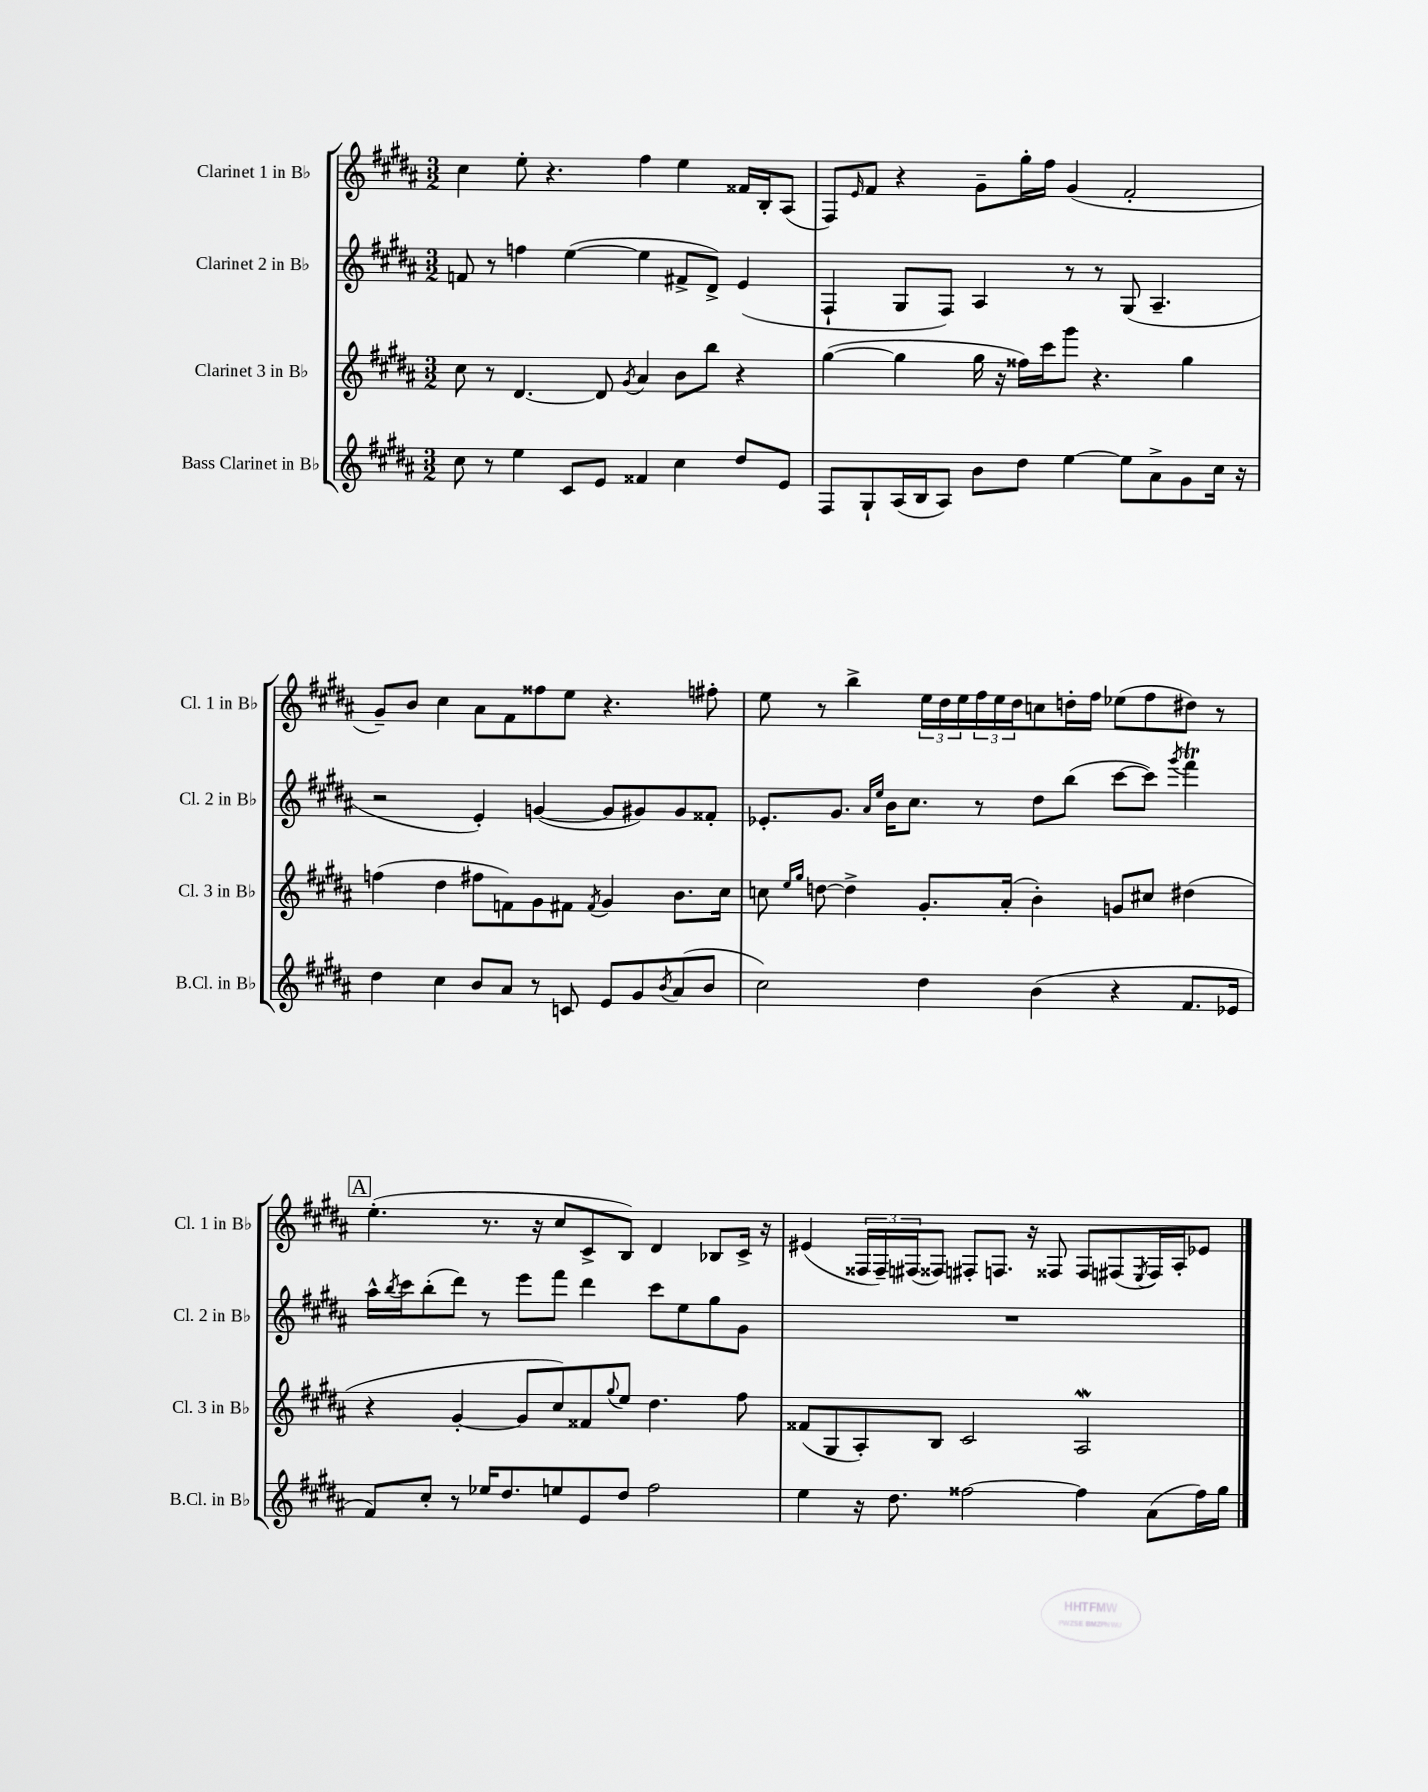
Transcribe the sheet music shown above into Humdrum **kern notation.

**kern	**kern	**kern	**kern
*part4	*part3	*part2	*part1
*staff4	*staff3	*staff2	*staff1
*I"Bass Clarinet in B♭	*I"Clarinet 3 in B♭	*I"Clarinet 2 in B♭	*I"Clarinet 1 in B♭
*I'B.Cl. in B♭	*I'Cl. 3 in B♭	*I'Cl. 2 in B♭	*I'Cl. 1 in B♭
*clefG2	*clefG2	*clefG2	*clefG2
*k[f#c#g#d#a#]	*k[f#c#g#d#a#]	*k[f#c#g#d#a#]	*k[f#c#g#d#a#]
*M3/2	*M3/2	*M3/2	*M3/2
=1	=1	=1	=1
8cc#\	8cc#\	8fn/	4cc#\
8r	8r	8r	.
4ee\	[4.d#/	4ffn\	8ee'\
.	.	.	4.r
8c#/L	.	([4ee\	.
8e/J	8d#/]	.	.
.	8qg#/	.	.
4f##X/	4a#/	4ee\]	4ff#\
4cc#\	8b\L	8f#X^/L	4ee\
.	8bb\J	8d#^/J)	.
8dd#/L	4r	(4e/	16f##X/LL
.	.	.	16B'/J
8e/J	.	.	(8A#/J
=2	=2	=2	=2
8F#/L	([4gg#\	4F#`/	8F#/L)
.	.	.	16qqe/
8G#`/	.	.	8f#/J
(16A#/L	4gg#\]	8G#/L	4r
16B/J	.	.	.
8A#/J)	.	8F#/J)	.
8b\L	16gg#\	4A#/	8g#~\L
.	16r	.	.
8dd#\J	16ff##X\LL)	.	16gg#'\L
.	16ccc#\J	.	16ff#\JJ
[4ee\	8ggg#\J	8r	(4g#/
.	4.r	8r	.
8ee\L]	.	(8G#/	2f#'/
8a#^\	.	4.A#~/	.
8g#\	4gg#\	.	.
16cc#\Jk	.	.	.
16r	.	.	.
!!LO:LB:g=z
=3	=3	=3	=3
4dd#\	(4ffn\	2r	8g#~/L)
.	.	.	8b/J
4cc#\	4dd#\	.	4cc#\
8b/L	8ff#X\L	4e'/)	8a#\L
8a#/J	8fn\)	.	8f#\
8r	8g#\	([4gn/	8ff##X\
8cn/	8f#X\J	.	8ee\J
.	8qf#/	.	.
8e/L	4g#/	8g/L]	4.r
8g#/	.	8g#X/)	.
8qb/	.	.	.
(8a#/	8.b\L	8g#/	.
8b/J	.	8f##X'/J	8ff#X'\
.	16cc#\Jk	.	.
=4	=4	=4	=4
2cc#\)	8ccn\	8.e-X'/L	8ee\
.	16qqee/LL	.	.
.	16qqgg#/JJ	.	.
.	[8ddn\	.	8r
.	.	8.g#/J	.
.	4dd^\]	.	4bb^\
.	.	16qqa#/LL	.
.	.	16qqee/JJ	.
.	.	16b\KL	.
.	.	8.cc#\J	.
4dd#\	8.g#'/L	.	24ee\LL
.	.	.	24dd#\
.	.	.	24ee\
.	.	8r	24ff#\
.	.	.	24ee\
.	(16a#'/Jk	.	.
.	.	.	24dd#\J
(4b\	4b'\)	8dd#\L	8ccn\
.	.	(8bb\J	16ddn'\L
.	.	.	16ff#\JJ
4r	8gn/L	[8ccc#\L	(8ee-X\L
.	8cc#X/J	8ccc#\J])	8ff#\
.	.	8qggg#/	.
8.f#/L	(4dd#X\	4fff#T\	8dd#X\J)
.	.	.	8r
16e-X/Jk	.	.	.
!!LO:LB:g=z
!!LO:REH:place=s1:t=A
=5	=5	=5	=5
8f#/L)	4r	16aa#^^\LL	(4.ee'\
.	.	8qbb/	.
.	.	16ccc#\J	.
8cc#'/J	.	(8bb'\	.
8r	[4g#'/	8ddd#\J)	.
16ee-X/KL	.	8r	8.r
8.dd#/	.	.	.
.	8g#/L]	8eee\L	.
.	.	.	16r
8een/	8cc#/)	8fff#\J	8cc#/L
8e/	8f##X/	4ddd#\	8c#^/
.	8qqgg#/	.	.
8dd#/J	8ee/J	.	8B/J)
2ff#\	4.dd#\	8ccc#\L	4d#/
.	.	8ee\	.
.	.	8gg#\	8B-X/L
.	8ff#\	8g#\J	16c#^/Jk
.	.	.	16r
=6	=6	=6	=6
4ee\	(8f##X/L	1.r	(4e#X/
.	8G#/	.	.
16r	8A#'/)	.	24F##X/LL
.	.	.	24F##~/)
8.dd#\	.	.	.
.	.	.	(24F#X/J
.	8B/J	.	8F##X/J)
[2ff##X\	2c#/	.	8F#X'/L
.	.	.	8.Fn/J
.	.	.	16r
.	.	.	8F##X/
4ff##\]	2A#W/	.	8F##/L
.	.	.	(8F#X/
.	.	.	8qE/
(8a#\L	.	.	16F#/L)
.	.	.	16A#'/J
16ff##\L)	.	.	8e-X/J
16gg#\JJ	.	.	.
==	==	==	==
*-	*-	*-	*-
